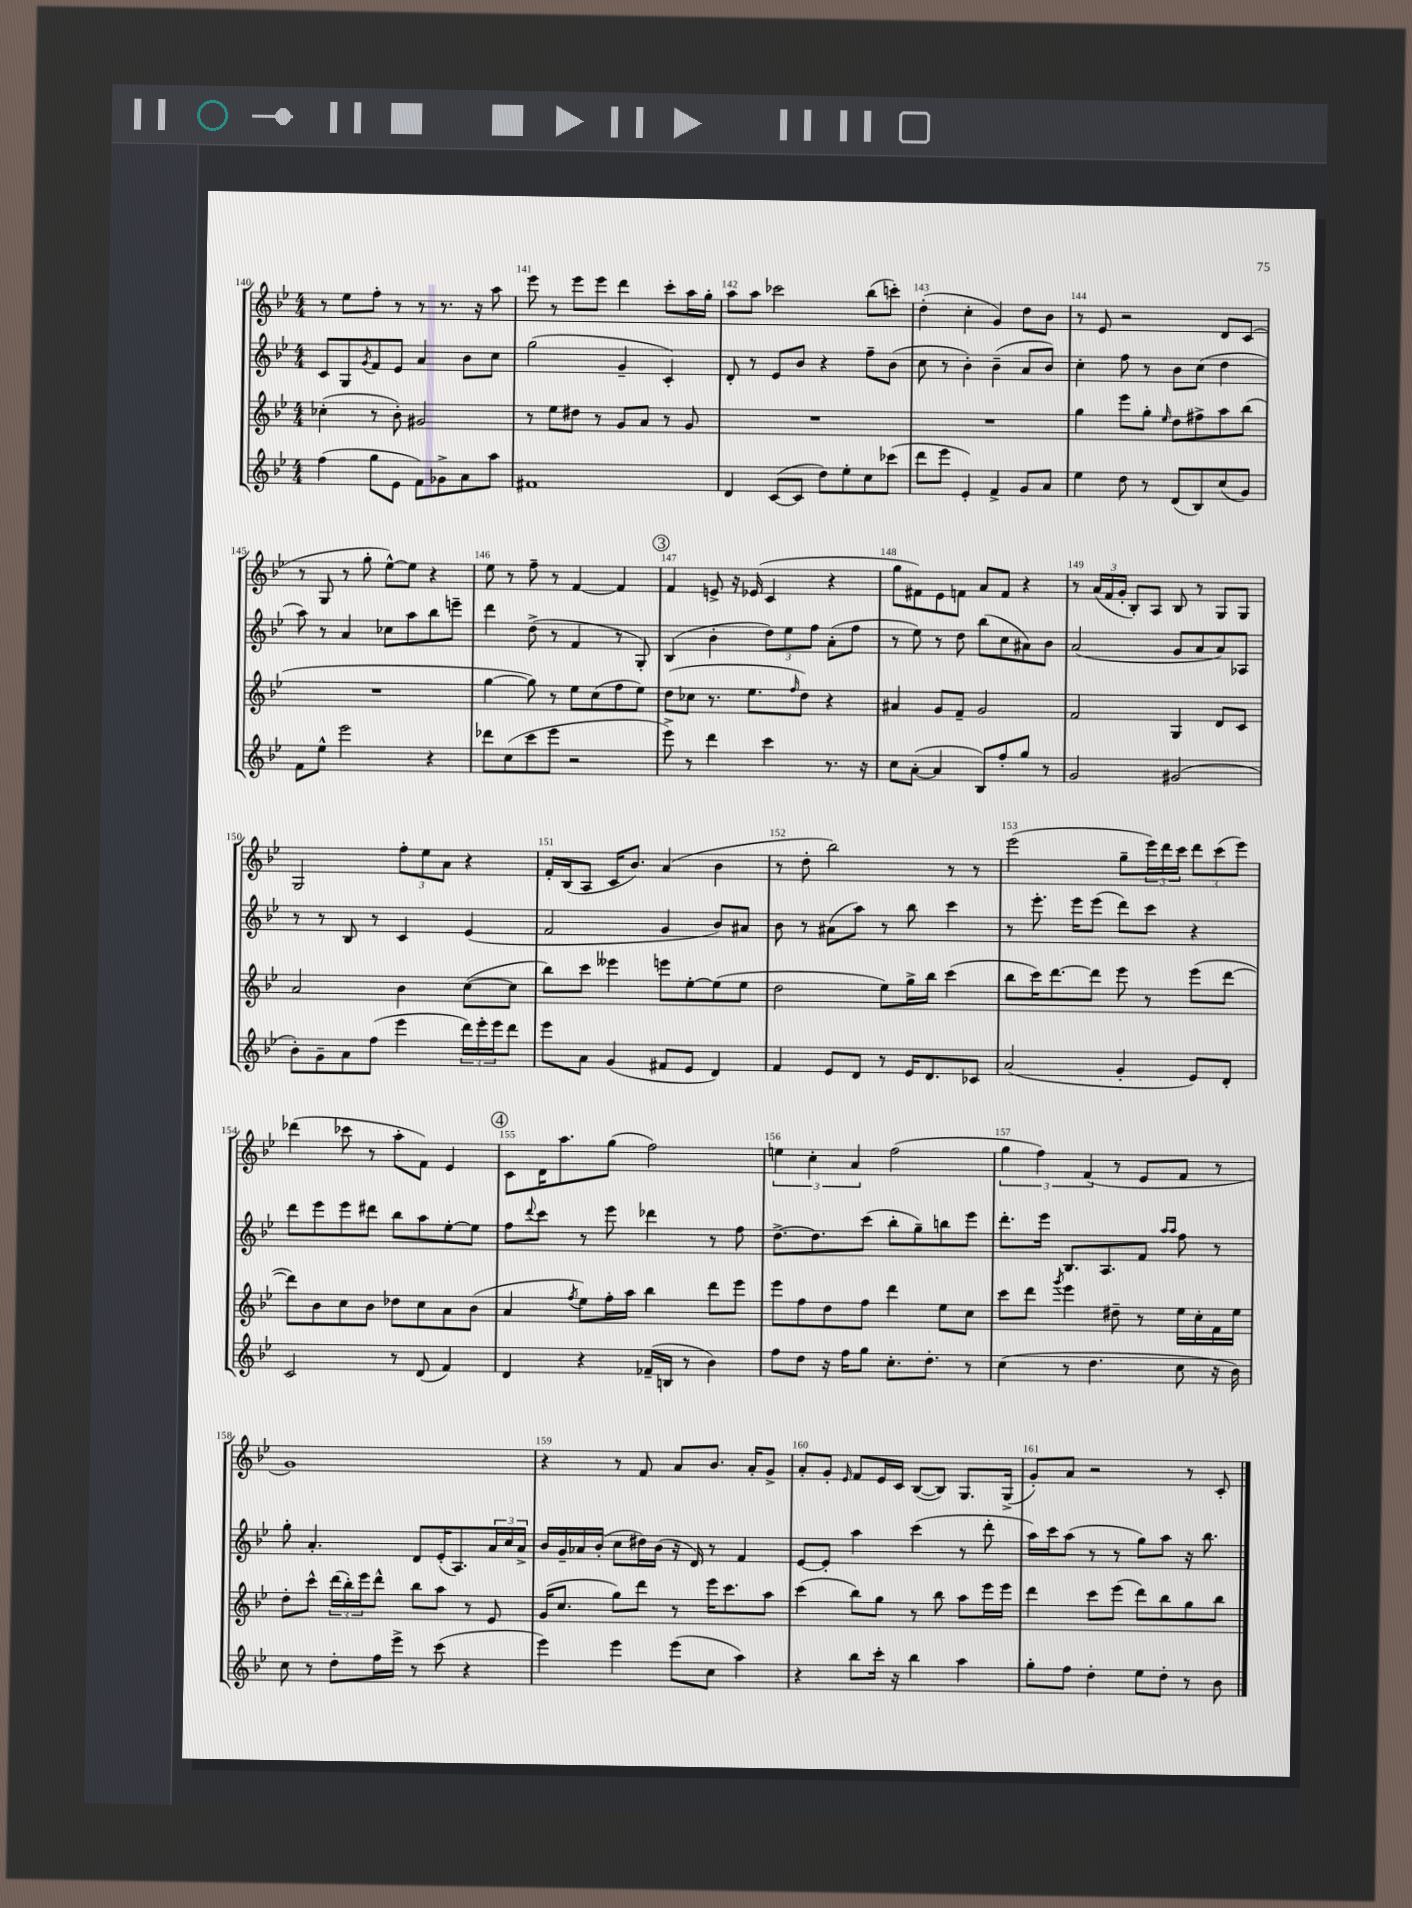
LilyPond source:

<<
\new StaffGroup <<
\new Staff = "s0" {
    \clef treble \key bes \major \numericTimeSignature \time 4/4
    r8 ees''8 f''8-. r8 r8 r8. r16 a''8 |
    ees'''8 r8 ees'''8 ees'''8 d'''4 c'''8-. a''16 g''16-. |
    a''8 a''8 ces'''2 bes''8( c'''8-.) |
    d''4-.( c''4-. g'4) d''8 bes'8 |
    r8 ees'8 r2 d'8 c'8( |
    r8 g8 r8 g''8-. ees''8~-^) ees''8 r4 |
    ees''8 r8 f''8-- r8 f'4~ f'4 |
    \mark \markup { \circle "3" } f'4 e'8-> r16 ees'16( c'4 r4 |
    g''8 fis'8) ees'8 f'8 a'8 f'8 r4 |
    r8 \tuplet 3/2 { a'16( f'16 g'16-. } bes8-.) a8 bes8 r8 g8 g8 |
    g2 \tuplet 3/2 { f''8-. ees''8 a'8 } r4 |
    f'16-. bes16( a8 c'16 bes'8.) a'4( bes'4 |
    r8 d''8-. bes''2) r8 r8 |
    ees'''2( g''8-- \tuplet 3/2 { ees'''16) d'''16 c'''16 } \tuplet 3/2 { d'''8 c'''8( ees'''8) } |
    des'''4( ces'''8 r8 a''8-. f'8) ees'4 |
    \mark \markup { \circle "4" } c'8 d'16 a''8. g''8( f''2) |
    \tuplet 3/2 { e''4 c''4-. a'4 } f''2( |
    \tuplet 3/2 { g''4 f''4) f'4( } r8 ees'8 f'8 r8 |
    g'1) |
    r4 r8 f'8 a'8 bes'8. a'16-. g'8-> |
    a'8-. g'8-. \grace { ees'16 } f'8 ees'16 c'16 bes8~( bes8) g8. g16->( |
    g'8-.) a'8 r2 r8 c'8-. \bar "|." |
}
\new Staff = "s1" {
    \clef treble \key bes \major \numericTimeSignature \time 4/4
    c'8 g8 \acciaccatura { g'8 } f'8 ees'8 a'4 bes'8 c''8 |
    g''2( g'4-- c'4-.) |
    d'8-. r8 ees'8 bes'8 r4 f''8-- bes'8( |
    c''8 r8 bes'4-.) bes'4--( a'8 bes'8) |
    c''4-. f''8 r8 bes'8 c''8( d''4 |
    a''8) r8 a'4 ces''8 a''8 bes''8 e'''8-- |
    d'''4 d''8->( r8 f'4 r8 g8-.) |
    \mark \markup { \circle "3" } bes4( bes'4-. \tuplet 3/2 { d''8) ees''8 f''8 } a'8-.( f''8 |
    r8 ees''8) r8 d''8 bes''8( c''8 ais'8) bes'8 |
    a'2( g'8 a'8 a'8) aes8 |
    r8 r8 bes8 r8 c'4 ees'4( |
    f'2 g'4 bes'8) ais'8 |
    bes'8 r8 ais'8( a''8) r8 bes''8 c'''4 |
    r8 ees'''8.-. ees'''16 ees'''8( d'''8) c'''8 r4 |
    d'''8 ees'''8 ees'''8 dis'''8 bes''8 a''8 ees''8~-. ees''8 |
    \mark \markup { \circle "4" } f''8 \appoggiatura { d'''8 } c'''8 r8 ees'''8 des'''4 r8 f''8 |
    d''8.~-> d''8. c'''8( bes''8-. g''8--) b''8 ees'''8 |
    d'''8.-. ees'''16 bes8. a8. f'8 \grace { a''16 a''16 } f''8 r8 |
    g''8-. a'4.-. d'8 ees'16-.( a8.) \tuplet 3/2 { a'16 c''16 a'16-> } |
    bes'16 g'16-- aes'16 bes'16-.( c''8 dis''16) bes'16( r16 d'16) r8 f'4 |
    ees'8~ ees'8-. a''4 c'''4( r8 d'''8-. |
    a''16) c'''16 a''8( r8 r8 g''8) a''8 r16 bes''8. \bar "|." |
}
\new Staff = "s2" {
    \clef treble \key bes \major \numericTimeSignature \time 4/4
    ces''4-.( r8 bes'8-.) gis'2 |
    r8 ees''8 dis''8 r8 g'8 a'8 r8 g'8 |
    R1 |
    R1 |
    g''4 ees'''8 g''8-. \grace { ees''16 } d''8 fis''8-> a''8 bes''8( |
    R1 |
    g''4~ g''8) r8 ees''8 c''8( f''8 ees''8) |
    \mark \markup { \circle "3" } d''8( ces''8 r8. ees''8. \grace { f''16 } d''8) r4 |
    ais'4 g'8 f'8-- g'2 |
    f'2 g4 d'8 c'8 |
    a'2 bes'4 c''8~( c''8 |
    bes''8) c'''8 eeses'''4 e'''8 ees''8~-. ees''8( ees''8 |
    d''2 ees''8) g''16-> bes''16 c'''4( |
    bes''8 c'''16) d'''8.~ d'''8 ees'''8 r8 ees'''8( d'''8~ |
    d'''8) bes'8 c''8 bes'8 des''8 c''8 a'8 bes'8( |
    \mark \markup { \circle "4" } a'4 \acciaccatura { f''8 } ees''8) f''16-. a''16 bes''4 d'''8 ees'''8 |
    ees'''8 f''8 d''8 f''8 d'''4 ees''8 c''8 |
    c'''8 d'''8 \acciaccatura { g'''8 } ees'''4 dis''8-- r8 ees''16 c''16-. f'16 ees''16 |
    d''8-. c'''8-^ \tuplet 3/2 { d'''16( bes''16-.) ees'''16 } d'''8-^ bes''8 a''8 r8 ees'8 |
    g'16( c''8. g''8) d'''8 r8 ees'''16 c'''8. a''8 |
    c'''4( bes''8) g''8 r8 bes''8 a''8 ees'''16 ees'''16 |
    d'''4 c'''8 ees'''8( d'''8) bes''8 g''8 bes''8 \bar "|." |
}
\new Staff = "s3" {
    \clef treble \key bes \major \numericTimeSignature \time 4/4
    f''4( g''8 ees'8 f'8) ges'8-> a'8 a''8 |
    fis'1 |
    d'4 c'8~( c'8 d''8) ees''8-. c''8 ces'''8( |
    d'''8 ees'''8 ees'4-.) f'4-> g'8 a'8 |
    ees''4 d''8 r8 d'8( bes8) c''8( g'8) |
    f'8 ees''8-^ ees'''2 r4 |
    des'''8 c''8( c'''8 ees'''8 r2 |
    \mark \markup { \circle "3" } ees'''8->) r8 d'''4 c'''4 r8. r16 |
    c''8 a'8~-.( a'4 bes8) f''8-. g''8 r8 |
    g'2 gis'2( |
    bes'8-.) g'8-- a'8 f''8( ees'''4 \tuplet 3/2 { d'''16) ees'''16-. ees'''16 } d'''8 |
    ees'''8 a'8 g'4( fis'8 ees'8 d'4) |
    f'4 ees'8 d'8 r8 ees'16 d'8. ces'8 |
    a'2( g'4-. ees'8) d'8-. |
    c'2 r8 d'8( f'4) |
    \mark \markup { \circle "4" } d'4 r4 fes'16--( b16 r8 bes'4) |
    f''8 d''8 r16 f''16 g''8 c''8.-. d''8.-. r8 |
    c''4( r8 d''4. c''8 r16 bes'16) |
    c''8 r8 d''8-. f''16 ees'''16-> r8 c'''8( r4 |
    ees'''4) ees'''4 ees'''8( c''8 a''4) |
    r4 bes''8 c'''16-. r16 bes''4 a''4 |
    g''8-. f''8 d''4-. ees''8 d''8-. r8 bes'8 \bar "|." |
}
>>
>>
\layout { \context { \Score currentBarNumber = #140 \override BarNumber.break-visibility = ##(#f #t #t) barNumberVisibility = #all-bar-numbers-visible } }
